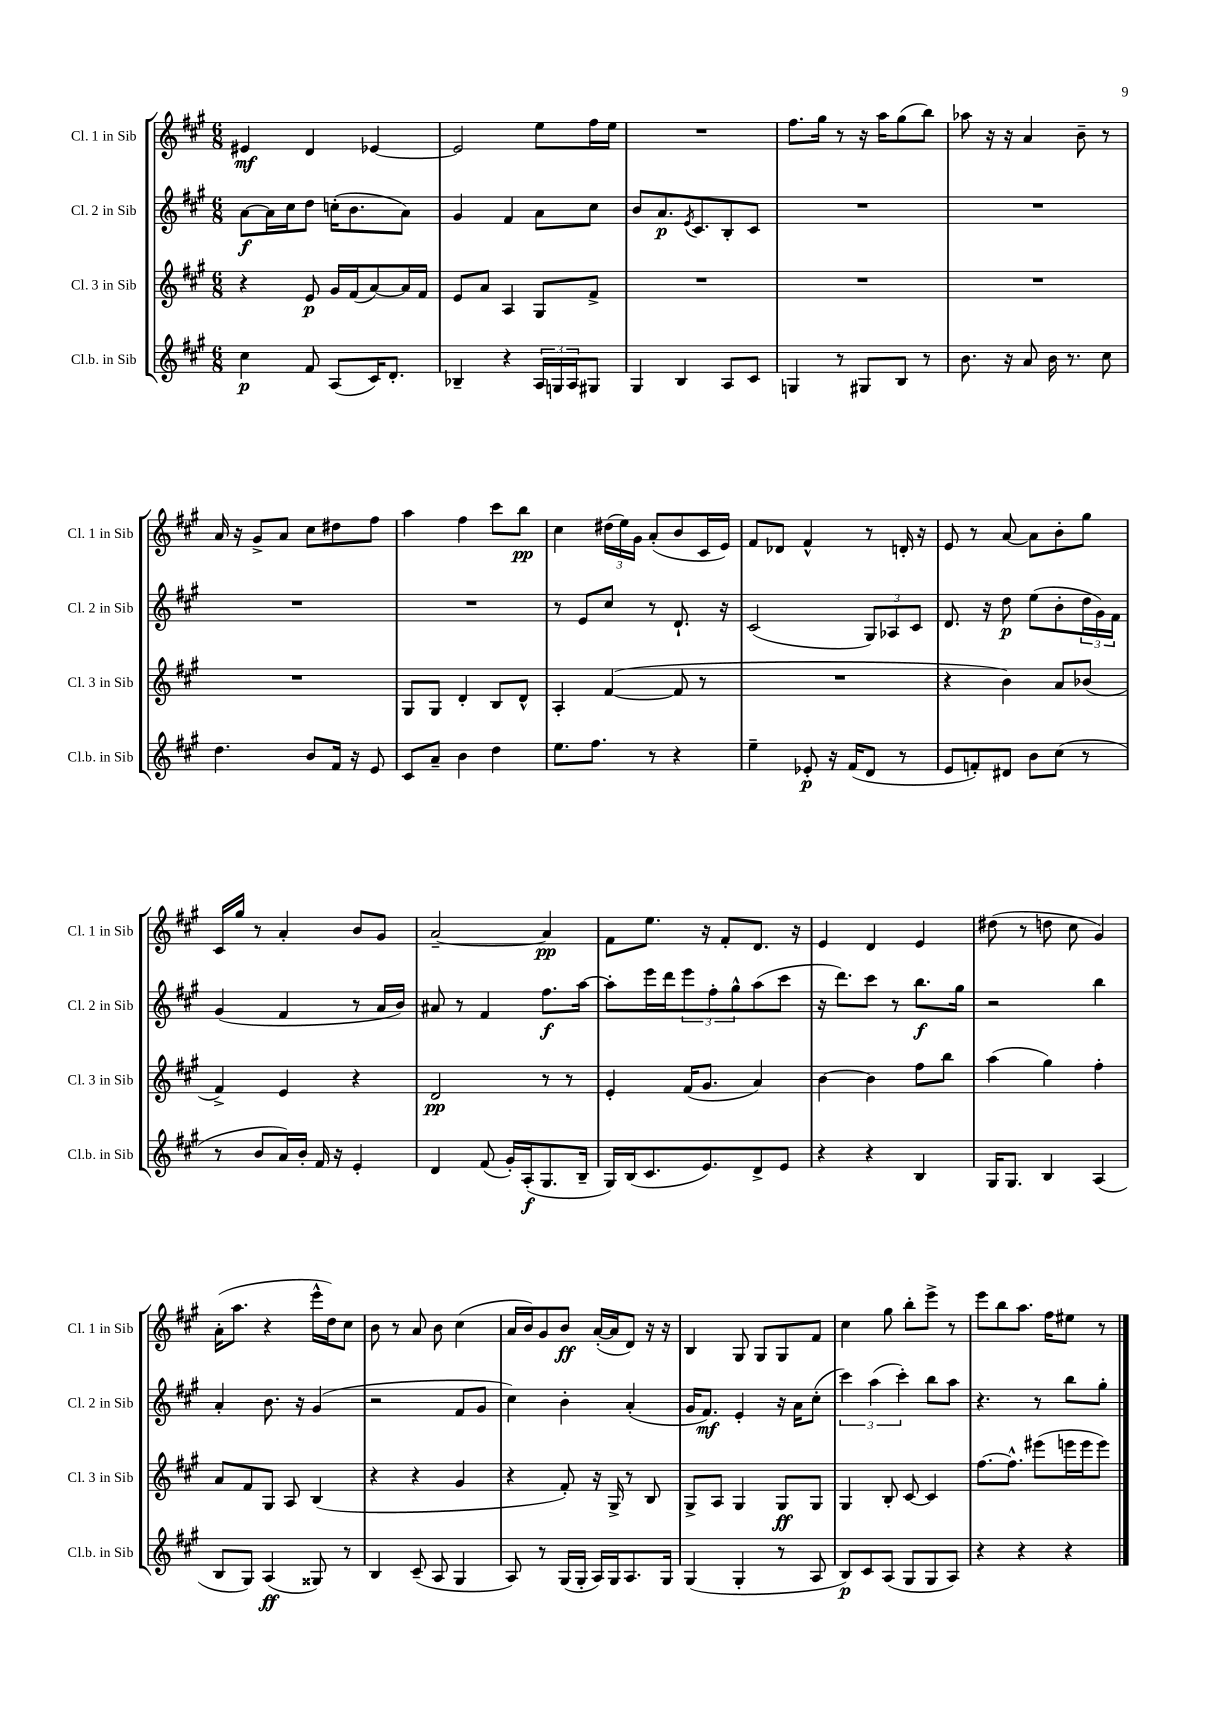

**kern	**dynam	**kern	**dynam	**kern	**dynam	**kern	**dynam
*part4	*part4	*part3	*part3	*part2	*part2	*part1	*part1
*staff4	*staff4	*staff3	*staff3	*staff2	*staff2	*staff1	*staff1
*I"Cl.b. in Sib	*	*I"Cl. 3 in Sib	*	*I"Cl. 2 in Sib	*	*I"Cl. 1 in Sib	*
*I'Cl.b. in Sib	*	*I'Cl. 3 in Sib	*	*I'Cl. 2 in Sib	*	*I'Cl. 1 in Sib	*
*clefG2	*	*clefG2	*	*clefG2	*	*clefG2	*
*k[f#c#g#]	*	*k[f#c#g#]	*	*k[f#c#g#]	*	*k[f#c#g#]	*
*M6/8	*	*M6/8	*	*M6/8	*	*M6/8	*
=1	=1	=1	=1	=1	=1	=1	=1
4cc#\	p	4r	.	[8a\L	f	4e#X/	mf
.	.	.	.	16a\L]	.	.	.
.	.	.	.	16cc#\J	.	.	.
8f#/	.	8e/	p	8dd\J	.	4d/	.
(8A/L	.	16g#/LL	.	(16ccn'\KL	.	.	.
.	.	(16f#/J	.	8.b\	.	.	.
16c#/K)	.	[8a/)	.	.	.	[4e-X/	.
8.d'/J	.	.	.	.	.	.	.
.	.	16a/L]	.	8a\J)	.	.	.
.	.	16f#/JJ	.	.	.	.	.
=2	=2	=2	=2	=2	=2	=2	=2
4B-X~/	.	8e/L	.	4g#/	.	2e-/]	.
.	.	8a/J	.	.	.	.	.
4r	.	4A/	.	4f#/	.	.	.
24A/LL	.	8G#/L	.	8a\L	.	8ee\L	.
24Gn/	.	.	.	.	.	.	.
24A/J	.	.	.	.	.	.	.
8G#X/J	.	8f#^/J	.	8cc#\J	.	16ff#\L	.
.	.	.	.	.	.	16ee\JJ	.
=3	=3	=3	=3	=3	=3	=3	=3
4G#/	.	2.r	.	8b/L	.	2.r	.
.	.	.	.	8.a/	p	.	.
4B/	.	.	.	.	.	.	.
.	.	.	.	8qe/	.	.	.
.	.	.	.	8.c#/	.	.	.
8A/L	.	.	.	8B'/	.	.	.
8c#/J	.	.	.	8c#/J	.	.	.
=4	=4	=4	=4	=4	=4	=4	=4
4Gn/	.	2.r	.	2.r	.	8.ff#\L	.
.	.	.	.	.	.	16gg#\Jk	.
8r	.	.	.	.	.	8r	.
8G#X/L	.	.	.	.	.	16r	.
.	.	.	.	.	.	16aa\KL	.
8B/J	.	.	.	.	.	(8gg#\	.
8r	.	.	.	.	.	8bb\J)	.
=5	=5	=5	=5	=5	=5	=5	=5
8.b\	.	2.r	.	2.r	.	8aa-X\	.
.	.	.	.	.	.	16r	.
16r	.	.	.	.	.	16r	.
8a/	.	.	.	.	.	4a/	.
16b\	.	.	.	.	.	.	.
8.r	.	.	.	.	.	.	.
.	.	.	.	.	.	8b~\	.
8cc#\	.	.	.	.	.	8r	.
!!LO:LB:g=z
=6	=6	=6	=6	=6	=6	=6	=6
4.dd\	.	2.r	.	2.r	.	16a/	.
.	.	.	.	.	.	16r	.
.	.	.	.	.	.	8g#^/L	.
.	.	.	.	.	.	8a/J	.
8b/L	.	.	.	.	.	8cc#\L	.
16f#/Jk	.	.	.	.	.	8dd#X\	.
16r	.	.	.	.	.	.	.
8e/	.	.	.	.	.	8ff#\J	.
=7	=7	=7	=7	=7	=7	=7	=7
8c#/L	.	8G#/L	.	2.r	.	4aa\	.
8a~/J	.	8G#/J	.	.	.	.	.
4b\	.	4d'/	.	.	.	4ff#\	.
4dd\	.	8B/L	.	.	.	8ccc#\L	.
.	.	8d^^/J	.	.	.	8bb\J	pp
=8	=8	=8	=8	=8	=8	=8	=8
8.ee\L	.	4A'/	.	8r	.	4cc#\	.
.	.	.	.	8e/L	.	.	.
8.ff#\J	.	.	.	.	.	.	.
.	.	([4f#/	.	8cc#/J	.	(24dd#X\LL	.
.	.	.	.	.	.	24ee\)	.
.	.	.	.	.	.	24g#\JJ	.
8r	.	.	.	8r	.	(8a'/L	.
4r	.	8f#/]	.	8.d`/	.	8b/	.
.	.	8r	.	.	.	16c#/L	.
.	.	.	.	16r	.	16e/JJ)	.
=9	=9	=9	=9	=9	=9	=9	=9
4ee~\	.	2.r	.	(2c#/	.	8f#/L	.
.	.	.	.	.	.	8d-X/J	.
8e-X'/	p	.	.	.	.	4f#^^/	.
16r	.	.	.	.	.	.	.
(16f#/KL	.	.	.	.	.	.	.
8d/J	.	.	.	12G#/L)	.	8r	.
.	.	.	.	12A-X/	.	.	.
8r	.	.	.	.	.	16dn'/	.
.	.	.	.	12c#/J	.	.	.
.	.	.	.	.	.	16r	.
=10	=10	=10	=10	=10	=10	=10	=10
8e/L	.	4r	.	8.d/	.	8e/	.
8fn'/)	.	.	.	.	.	8r	.
.	.	.	.	16r	.	.	.
8d#X/J	.	4b\)	.	8dd\	p	[8a/	.
8b\L	.	.	.	(8ee\L	.	8a\L]	.
(8cc#\J	.	8a/L	.	8b'\	.	8b'\	.
8r	.	(8b-X/J	.	24dd\L	.	8gg#\J	.
.	.	.	.	24g#\)	.	.	.
.	.	.	.	24f#\JJ	.	.	.
!!LO:LB:g=z
=11	=11	=11	=11	=11	=11	=11	=11
8r	.	4f#^/)	.	(4g#/	.	16c#/LL	.
.	.	.	.	.	.	16gg#/JJ	.
8b/L	.	.	.	.	.	8r	.
16a/L)	.	4e/	.	4f#/	.	4a'/	.
16b'/JJ	.	.	.	.	.	.	.
16f#/	.	.	.	.	.	.	.
16r	.	.	.	.	.	.	.
4e'/	.	4r	.	8r	.	8b/L	.
.	.	.	.	16a/LL	.	8g#/J	.
.	.	.	.	16b/JJ)	.	.	.
=12	=12	=12	=12	=12	=12	=12	=12
4d/	.	2d/	pp	8a#X/	.	[2a~/	.
.	.	.	.	8r	.	.	.
(8f#/	.	.	.	4f#/	.	.	.
16g#'/LL)	.	.	.	.	.	.	.
(16A'/J	f	.	.	.	.	.	.
8.G#/	.	8r	.	8.ff#\L	f	4a/]	pp
.	.	8r	.	.	.	.	.
16B~/Jk	.	.	.	[16aa\Jk	.	.	.
=13	=13	=13	=13	=13	=13	=13	=13
16G#/LL)	.	4e'/	.	8aa'\L]	.	8f#\L	.
(16B/J	.	.	.	.	.	.	.
8.c#/	.	.	.	16eee\L	.	8.ee\J	.
.	.	.	.	16ddd\J	.	.	.
.	.	(16f#/KL	.	12eee\	.	.	.
8.e/)	.	8.g#/J	.	.	.	16r	.
.	.	.	.	12ff#'\	.	.	.
.	.	.	.	.	.	8f#'/L	.
.	.	.	.	12gg#^^\	.	.	.
8d^/	.	4a/)	.	(8aa\	.	8.d/J	.
8e/J	.	.	.	8ccc#\J	.	.	.
.	.	.	.	.	.	16r	.
=14	=14	=14	=14	=14	=14	=14	=14
4r	.	[4b\	.	16r	.	4e/	.
.	.	.	.	8.ddd\L)	.	.	.
4r	.	4b\]	.	8ccc#\J	.	4d/	.
.	.	.	.	8r	.	.	.
4B/	.	8ff#\L	.	8.bb\L	f	4e/	.
.	.	8bb\J	.	.	.	.	.
.	.	.	.	16gg#\Jk	.	.	.
=15	=15	=15	=15	=15	=15	=15	=15
16G#/KL	.	(4aa\	.	2r	.	(8dd#X\	.
8.G#/J	.	.	.	.	.	.	.
.	.	.	.	.	.	8r	.
4B/	.	4gg#\)	.	.	.	8ddn\	.
.	.	.	.	.	.	8cc#\	.
(4A/	.	4ff#'\	.	4bb\	.	4g#/)	.
!!LO:LB:g=z
=16	=16	=16	=16	=16	=16	=16	=16
8B/L	.	8a/L	.	4a'/	.	(16a'\KL	.
.	.	.	.	.	.	8.aa\J	.
8G#/J)	.	8f#/	.	.	.	.	.
(4A/	ff	8G#/J	.	8.b\	.	4r	.
.	.	8A/	.	.	.	.	.
.	.	.	.	16r	.	.	.
8G##X/)	.	(4B/	.	(4g#/	.	16eee^^\LL	.
.	.	.	.	.	.	16dd\J)	.
8r	.	.	.	.	.	8cc#\J	.
=17	=17	=17	=17	=17	=17	=17	=17
4B/	.	4r	.	2r	.	8b\	.
.	.	.	.	.	.	8r	.
(8c#~/	.	4r	.	.	.	8a/	.
8A/	.	.	.	.	.	8b\	.
4G#/	.	4g#/	.	8f#/L	.	(4cc#\	.
.	.	.	.	8g#/J	.	.	.
=18	=18	=18	=18	=18	=18	=18	=18
8A/)	.	4r	.	4cc#\)	.	16a/LL	.
.	.	.	.	.	.	16b/J)	.
8r	.	.	.	.	.	8g#/	.
(16G#/LL	.	8f#'/)	.	4b'\	.	8b/J	ff
16G#'/JJ	.	.	.	.	.	.	.
16A/LL)	.	16r	.	.	.	([16a'/LL	.
16G#/J	.	16G#^/	.	.	.	16a/J]	.
8.A/	.	8r	.	(4a'/	.	8d/J)	.
.	.	8B/	.	.	.	16r	.
16G#/Jk	.	.	.	.	.	16r	.
=19	=19	=19	=19	=19	=19	=19	=19
(4G#/	.	8G#^/L	.	16g#/KL	.	4B/	.
.	.	.	.	8.f#/J)	mf	.	.
.	.	8A/J	.	.	.	.	.
4G#'/	.	4G#/	.	4e'/	.	8G#/	.
.	.	.	.	.	.	8G#/L	.
8r	.	8G#/L	ff	16r	.	8G#/	.
.	.	.	.	16a\KL	.	.	.
8A/	.	8G#/J	.	(8cc#'\J	.	8f#/J	.
=20	=20	=20	=20	=20	=20	=20	=20
8B/L)	p	4G#/	.	6ccc#\)	.	4cc#\	.
8c#/	.	.	.	.	.	.	.
.	.	.	.	(6aa\	.	.	.
(8A/J	.	8B'/	.	.	.	8gg#\	.
.	.	.	.	6ccc#'\)	.	.	.
8G#/L	.	[8c#/	.	.	.	8bb'\L	.
8G#/	.	4c#/]	.	8bb\L	.	8eee^\J	.
8A/J)	.	.	.	8aa\J	.	8r	.
=21	=21	=21	=21	=21	=21	=21	=21
4r	.	[8.ff#\L	.	4.r	.	8eee\L	.
.	.	.	.	.	.	8bb\	.
.	.	8.ff#^^\J]	.	.	.	.	.
4r	.	.	.	.	.	8.aa\J	.
.	.	(8eee#X\L	.	8r	.	.	.
.	.	.	.	.	.	16ff#\KL	.
4r	.	16eeen\L	.	8bb\L	.	8ee#X\J	.
.	.	16eee\J	.	.	.	.	.
.	.	8eee\J)	.	8gg#'\J	.	8r	.
==	==	==	==	==	==	==	==
*-	*-	*-	*-	*-	*-	*-	*-
